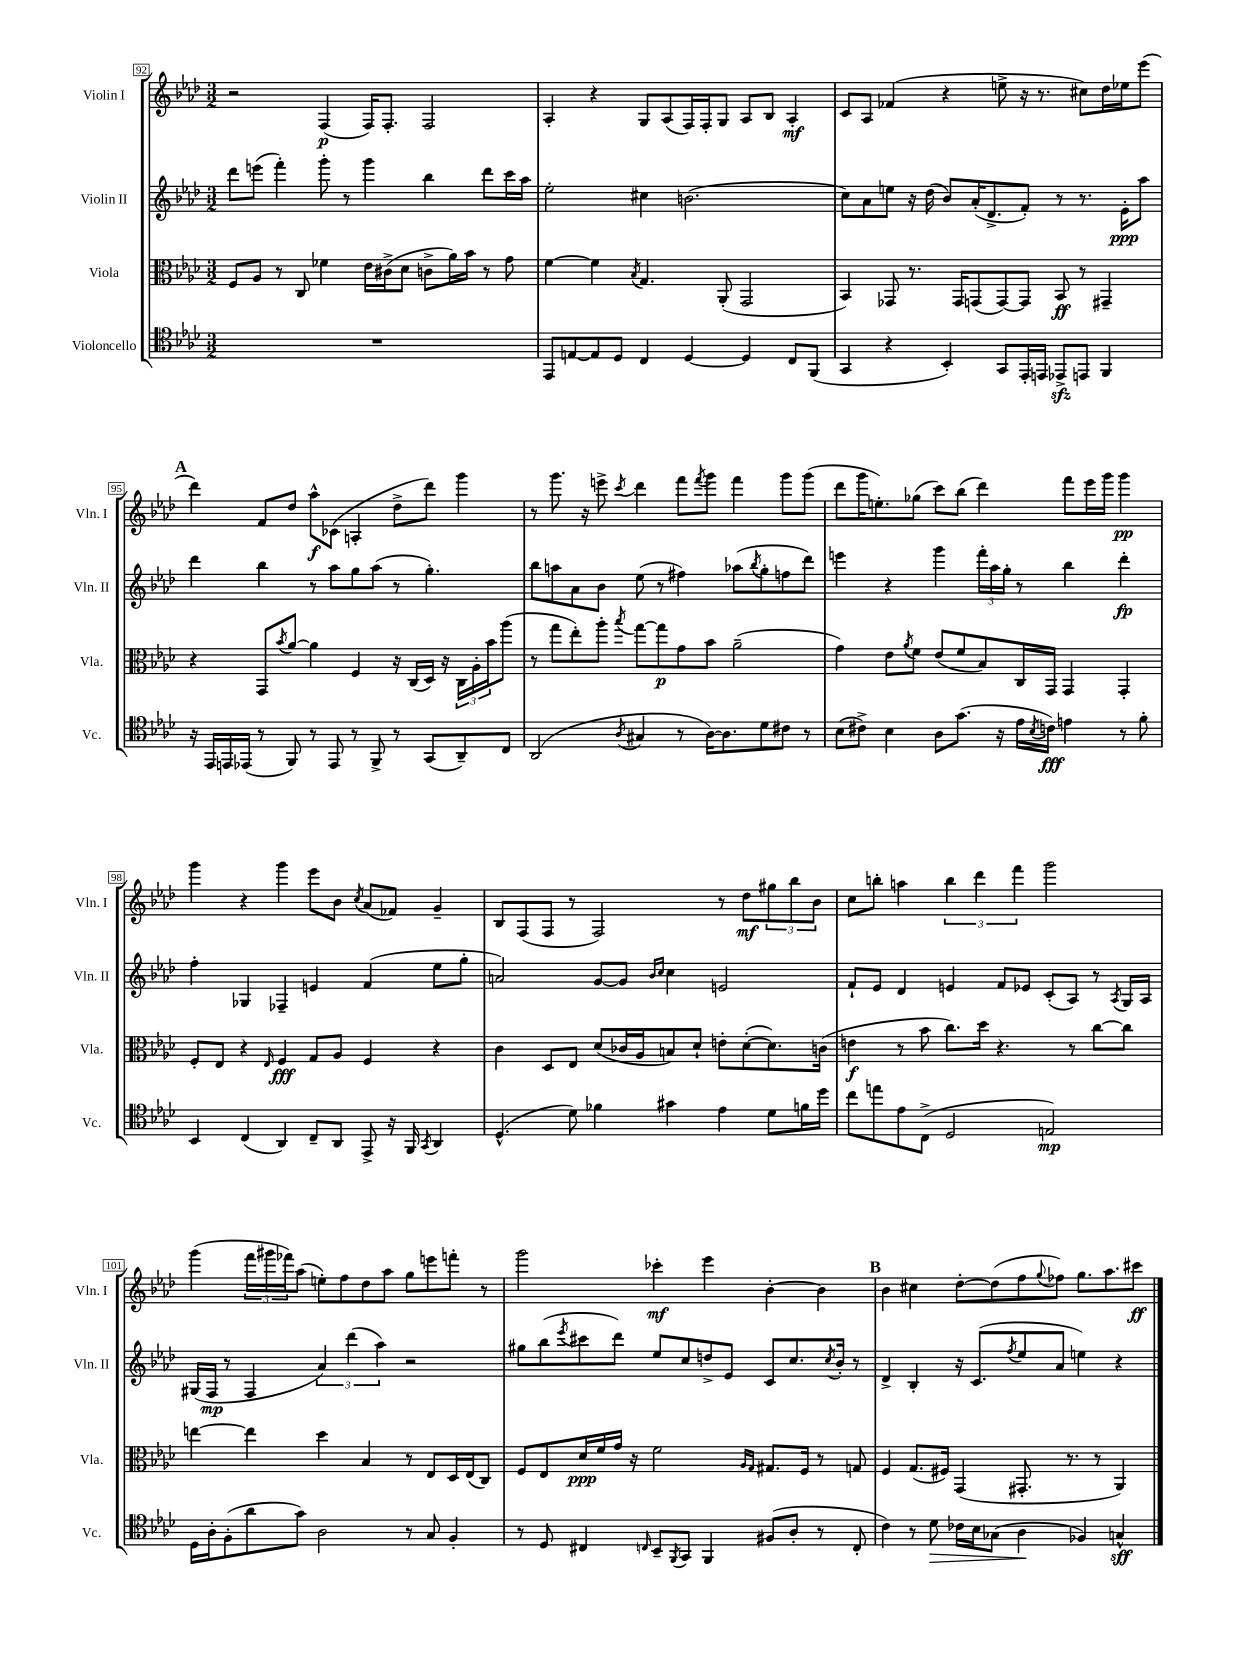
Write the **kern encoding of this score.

**kern	**kern	**kern	**kern
*staff4	*staff3	*staff2	*staff1
*clefC4	*clefC3	*clefG2	*clefG2
*k[b-e-a-d-]	*k[b-e-a-d-]	*k[b-e-a-d-]	*k[b-e-a-d-]
*M3/2	*M3/2	*M3/2	*M3/2
1.r	8F	8ddd-	2r
.	8A-	(8eee	.
.	8r	4fff')	.
.	8C	.	.
.	4f-	8ggg'	(4F
.	.	8r	.
.	16e-	4ggg	16F)
.	(16c#^	.	8.F'
.	8d-	.	.
.	8c^	4bb-	2F
.	16a-)	.	.
.	16b-	.	.
.	8r	8ddd-	.
.	8g	16ccc	.
.	.	16aa-	.
=	=	=	=
8EE-	[4f	2ee-'	4A-'
[8E	.	.	.
8E]	4f]	.	4r
8D-	.	.	.
.	8qB-	.	.
4C	4.G	4cc#	8G
.	.	.	(8A-
[4D-	.	(2.b	16F)
.	.	.	16F'
.	(8AA-'	.	8G
4D-]	2GG	.	8A-
.	.	.	8B-
8C	.	.	4A-'
(8FF	.	.	.
=	=	=	=
4GG	4BB-)	8cc)	8c
.	.	8a-	8A-
4r	8GG-	8ee	(4f-
.	8.r	16r	.
.	.	(16dd-	.
4BB-')	.	8b-)	4r
.	16GG-	.	.
.	(8GG	(16a-'	.
.	.	8.d-^	.
8GG	[8GG)	.	8ee^
16EE-'	8GG]	8f')	16r
16EE	.	.	8.r
8EE-^	8BB-	8r	.
8EE	8r	8.r	8cc#)
4FF	4GG#~	.	16dd-
.	.	16e-'	16ee-
.	.	8aa-	(8eee-
=	=	=	=
16r	4r	4ddd-	4ddd-)
16EE-	.	.	.
16EE	.	.	.
(16EE-	.	.	.
8r	8GG	4bb-	8f
.	8qb-	.	.
8FF)	[8a-	.	8dd-
8r	4a-]	8r	8aa-^^
8EE-	.	8aa-	(8c-
8r	4F	8gg	4A'
8FF^	.	(8aa-	.
8r	16r	8r	8dd-^
.	(16C	.	.
(8GG	16D-)	4.gg')	8ddd-)
.	16r	.	.
8AA-~)	24C	.	4ggg
.	24A-'	.	.
.	24b-	.	.
8C	(8aa-	.	.
=	=	=	=
(2AA-	8r	8bb-	8r
.	8gg	8aa	8.ggg
.	8ee-')	8a-	.
.	.	.	16r
.	8aa-'	8b-	8eee^
8qA-	8qbb-	.	8qccc
4G#	[8gg	(8ee-	4ddd-
.	8gg]	8r	.
8r	8g	4ff#)	8fff
.	.	.	8qfff
[16A-)	8b-	.	8ggg
8.A-]	.	.	.
.	(2a-~	(8aa-	4fff
.	.	8qbb-	.
8d-	.	8gg'	.
8c#	.	8ff	8ggg
8r	.	8ddd-)	(8ggg
=	=	=	=
(8B-	4g)	4eee	8ddd-
8c#^)	.	.	16ggg
.	.	.	8.ee')
4B-	8e-	4r	.
.	8qa-	.	.
.	8f	.	(8gg-
8A-	(8e-	4ggg	8ccc)
(8.g	8f	.	(8bb-
.	8B-)	24fff'	4ddd-)
.	.	24aa-	.
16r	.	.	.
.	.	24gg'	.
16e-	16C	8r	.
8qB-	.	.	.
16c)	16GG	.	.
4e	4GG	4bb-	8fff
.	.	.	16eee-
.	.	.	16ggg
8r	4GG'	4ddd-'	4ggg
8f'	.	.	.
=	=	=	=
4BB-	8F'	4ff'	4ggg
.	8E-	.	.
(4C	4r	4G-	4r
.	16qqE-	.	.
4AA-)	4F	4F-~	4ggg
8C~	8G	4e	8eee-
8AA-	8A-	.	8b-
.	.	.	8qcc
8EE-^	4F	(4f	(8a-
16r	.	.	8f-)
16FF	.	.	.
8qGG	.	.	.
4AA-	4r	8ee-	4g~
.	.	8gg'	.
=	=	=	=
(4.D-^^	4c	2a)	8B-
.	.	.	(8F
.	8D-	.	8F
8d-)	8E-	.	8r
4f-	(8d-	[8g	2F)
.	16c-	8g]	.
.	16A-	.	.
.	.	16qqb-	.
.	.	16qqcc	.
4g#	8B)	4cc	.
.	8d-`	.	.
4e-	8e'	2e	8r
.	([8d-'	.	8dd-
8d-	8.d-])	.	12gg#
.	.	.	12bb-
16f	.	.	.
.	.	.	12b-
16dd-	(16c	.	.
=	=	=	=
8cc	4e	8f`	8cc
8ee	.	8e-	8bb'
8e-	8r	4d-	4aa
(8C^	8b-	.	.
2D-	8.cc)	4e	6bb
.	.	.	6ddd-
.	16dd-	.	.
.	4.r	8f	.
.	.	.	6fff
.	.	8e-	.
2E)	.	(8c'	2ggg
.	8r	8A-)	.
.	[8cc	8r	.
.	.	8qA-	.
.	8cc]	16G	.
.	.	16A-	.
=	=	=	=
16D-	[4ee	(16G#	(4ggg
16A-'	.	16F	.
(8F'	.	8r	.
8a-	4ee]	4F	24fff
.	.	.	24ggg#
.	.	.	24fff-)
8g)	.	.	(8aa-
2A-	4dd-	6a-)	8ee')
.	.	.	8ff
.	.	(6ddd-	.
.	4B-	.	8dd-
.	.	6aa-)	.
.	.	.	8aa-
8r	8r	2r	8gg
8G	8E-	.	8eee
4F'	16D-	.	8fff'
.	(16E-	.	.
.	8C)	.	8r
=	=	=	=
8r	8F	8gg#	2ggg
8D-	8E-	(8bb-	.
.	.	8qeee-	.
4C#	16d-	8ccc#	.
.	16f	.	.
.	16g	8ddd-)	.
.	16r	.	.
16qqC	.	.	.
8BB-~	2f	8ee-	4ccc-'
8qFF	.	.	.
8GG	.	8cc	.
4FF	.	8dd^	4eee-
.	.	8e-	.
.	16qqA-	.	.
.	16qqG	.	.
(8F#	8.G#	8c	[4b-'
8A-'	.	8.cc	.
.	16F	.	.
8r	8r	.	4b-]
.	.	8qcc	.
.	.	16b-'	.
8C'	8G	8r	.
=	=	=	=
4c)	4F	4d-^	4b-
8r	(8.G	4B-'	4cc#
8d-	.	.	.
.	16F#)	.	.
16c-	(4GG	16r	[8dd-'
16B-	.	(8.c	.
(8G-	.	.	(8dd-]
.	.	8qff	.
4A-	8.GG#'	8ee-	8ff
.	.	.	8qqgg
.	.	8a-	8ff-)
.	8.r	.	.
4F-)	.	4ee)	8.gg
.	8r	.	.
.	.	.	8.aa-
4G^^	4AA-)	4r	.
.	.	.	8ccc#
==	==	==	==
*-	*-	*-	*-
